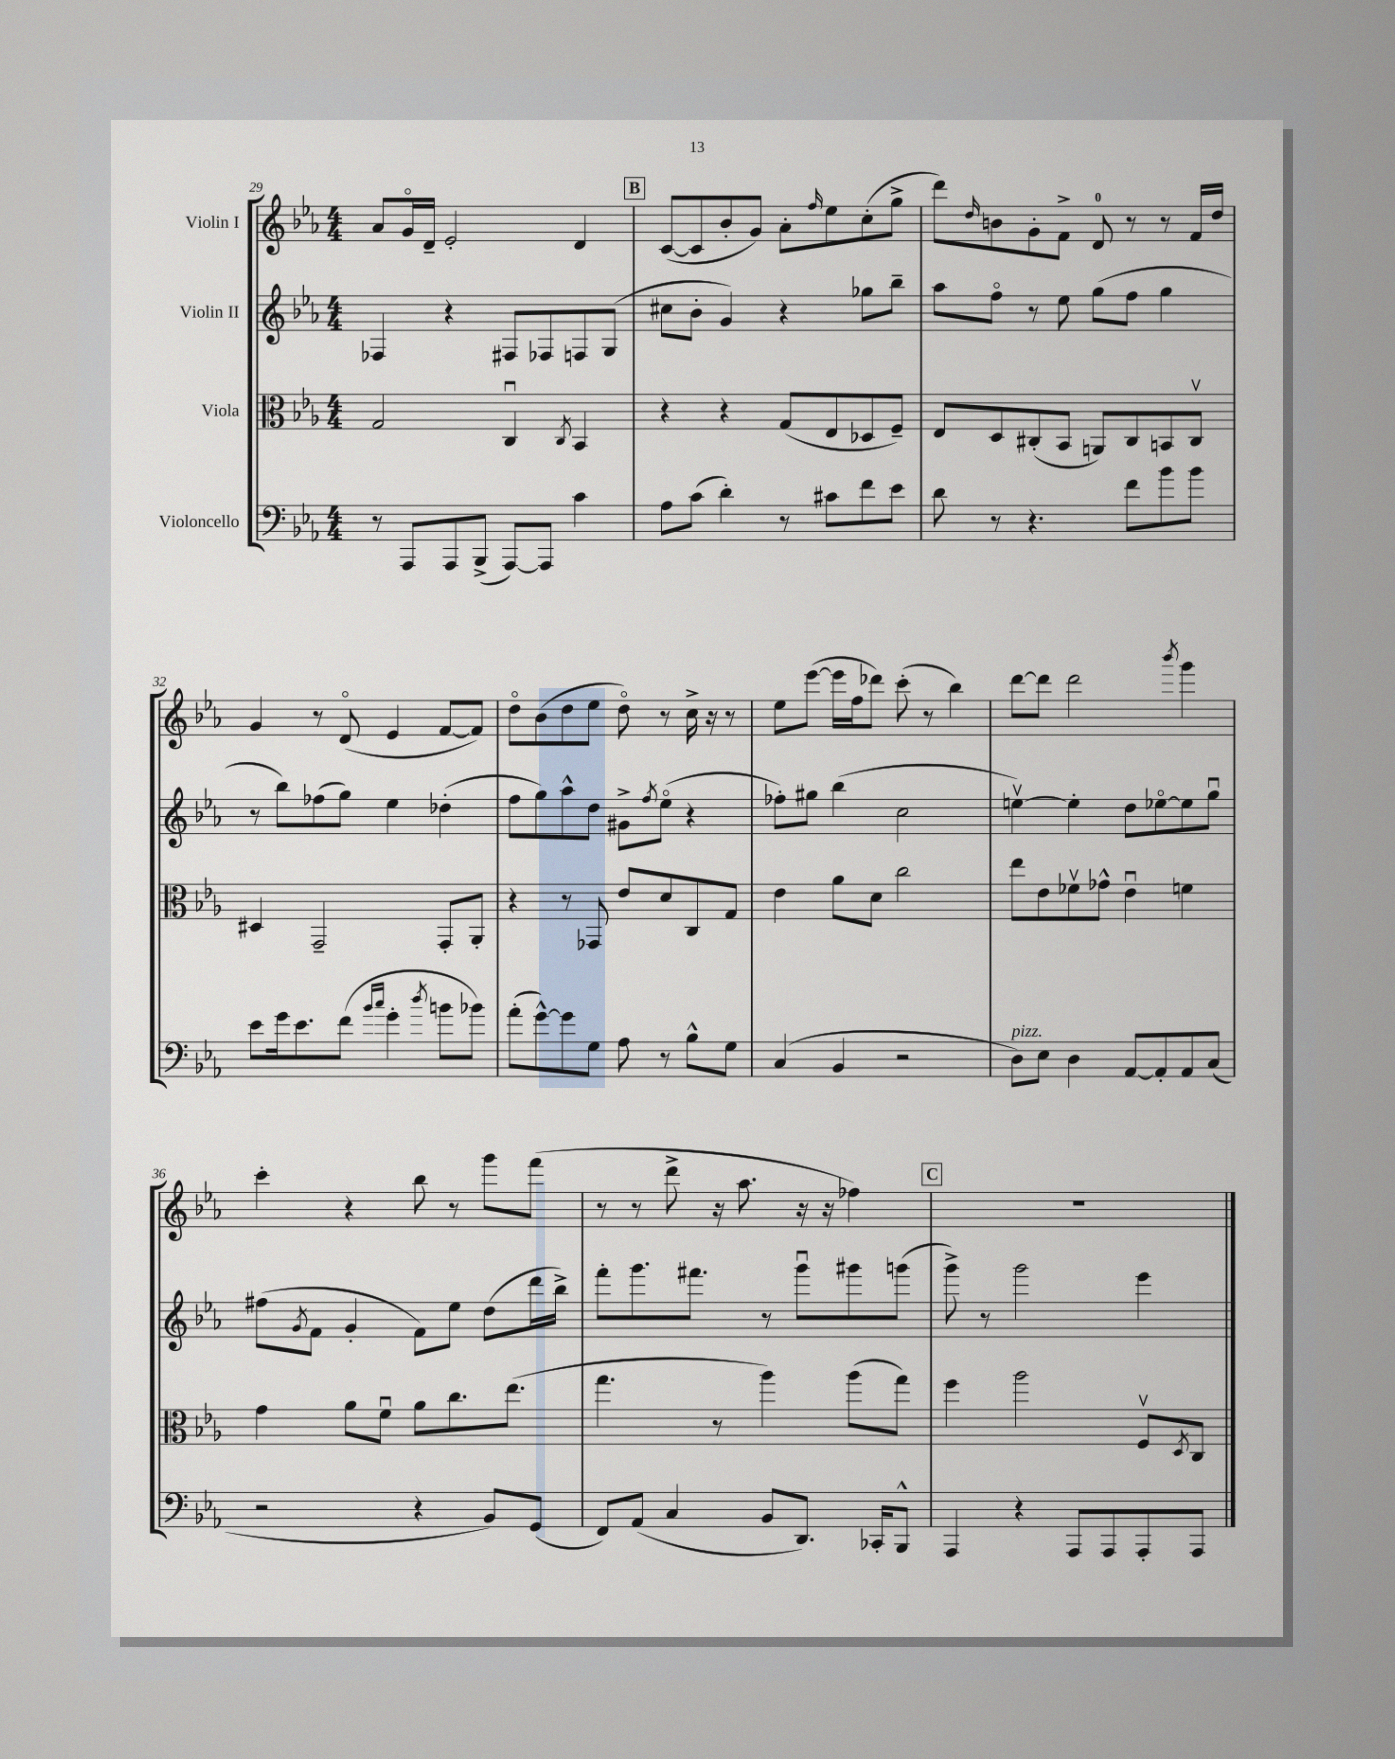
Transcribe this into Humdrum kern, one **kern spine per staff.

**kern	**kern	**kern	**kern
*staff4	*staff3	*staff2	*staff1
*clefF4	*clefC3	*clefG2	*clefG2
*k[b-e-a-]	*k[b-e-a-]	*k[b-e-a-]	*k[b-e-a-]
*M4/4	*M4/4	*M4/4	*M4/4
8r	2G	4F-	8a-
8AAA-	.	.	16go
.	.	.	16d~
8AAA-	.	4r	2e-'
(8BBB-^	.	.	.
[8AAA-)	4Cu	8F#	.
8AAA-]	.	8F-	.
.	8qC	.	.
4c	4BB-	8F	4d
.	.	(8G	.
=	=	=	=
8A-	4r	8cc#	([8c
(8c	.	8b-'	8c]
4d')	4r	4g)	8b-'
.	.	.	8g)
8r	(8G	4r	8a-'
.	.	.	16qqff
8c#	8E-	.	8ee-
8f	8D-	8gg-	(8cc'
8e-	8F~)	8bb-~	8gg^
=	=	=	=
8d	8E-	8aa-	8ddd)
.	.	.	16qqdd
8r	8D	8ffo	8b
4.r	(8C#'	8r	8g'
.	8BB-	8ee-	8f^
.	8AA)	(8gg	8d
8f	8C#	8ff	8r
8b-	8BB	4gg	8r
8b-	8C#v	.	16f
.	.	.	16dd
=	=	=	=
8e-	4D#	8r	4g
16g	.	8bb-)	.
8.e-	.	.	.
.	2GG~	(8ff-	8r
(8f	.	8gg)	(8do
16qqb-	.	.	.
16qqcc	.	.	.
4g'	.	4ee-	4e-
8qdd	.	.	.
8b	8GG'	(4dd-'	[8f
8b-)	8AA-'	.	8f])
=	=	=	=
(8a-'	4r	8ff	8ddo
[8g^^)	.	8gg)	(8b-
8g]	8r	8aa-^^	8dd
8G	8GG-	8dd	8ee-
8A-	8e-	8g#^	8ddo)
.	.	8qff	.
8r	8d	(8ee-o	8r
8B-^^	8C	4r	16cc^
.	.	.	16r
8G	8G	.	8r
=	=	=	=
(4C	4e-	8ff-')	8ee-
.	.	8gg#	([8eee-
4BB-	8a-	(4bb-	16eee-]
.	.	.	16ff
.	8d	.	8ddd-)
2r	2cc	2cc	(8ccc'
.	.	.	8r
.	.	.	4bb-)
=	=	=	=
8D)	8ee-	[4eev)	[8ddd
8E-	8e-	.	8ddd]
4D	8f-v	4ee']	2ddd
.	8g-^^	.	.
[8AA-	4e-u	8dd	.
8AA-']	.	[8ee-o	.
.	.	.	8qbbb-
8AA-	4f	8ee-]	4ggg
(8C	.	8ggu	.
=	=	=	=
2r	4g	(8ff#	4ccc'
.	.	8qg	.
.	.	8f	.
.	8a-	4g'	4r
.	8fu	.	.
4r	8a-	8f)	8bb-
.	8.cc	8ee-	8r
8BB-)	.	(8dd	8ggg
.	(8.ee-	.	.
(8GG	.	16ddd	(8fff
.	.	16bb-^)	.
=	=	=	=
8FF)	4.gg	8fff'	8r
(8AA-	.	8.ggg	8r
4C	.	.	8ddd^
.	.	8.fff#	.
.	8r	.	16r
.	.	.	8.aa-
8BB-	4aa-)	8r	.
8.DD)	.	8gggu	16r
.	.	.	16r
.	(8aa-	8ggg#	4ff-)
16CC-'	.	.	.
8BBB-^^	8gg)	(8ggg	.
=	=	=	=
4AAA-	4ff	8ggg^)	1r
.	.	8r	.
4r	2aa-	2ggg	.
8AAA-	.	.	.
8AAA-	.	.	.
8AAA-'	8Fv	4eee-	.
.	8qD	.	.
8AAA-	8C	.	.
==	==	==	==
*-	*-	*-	*-
